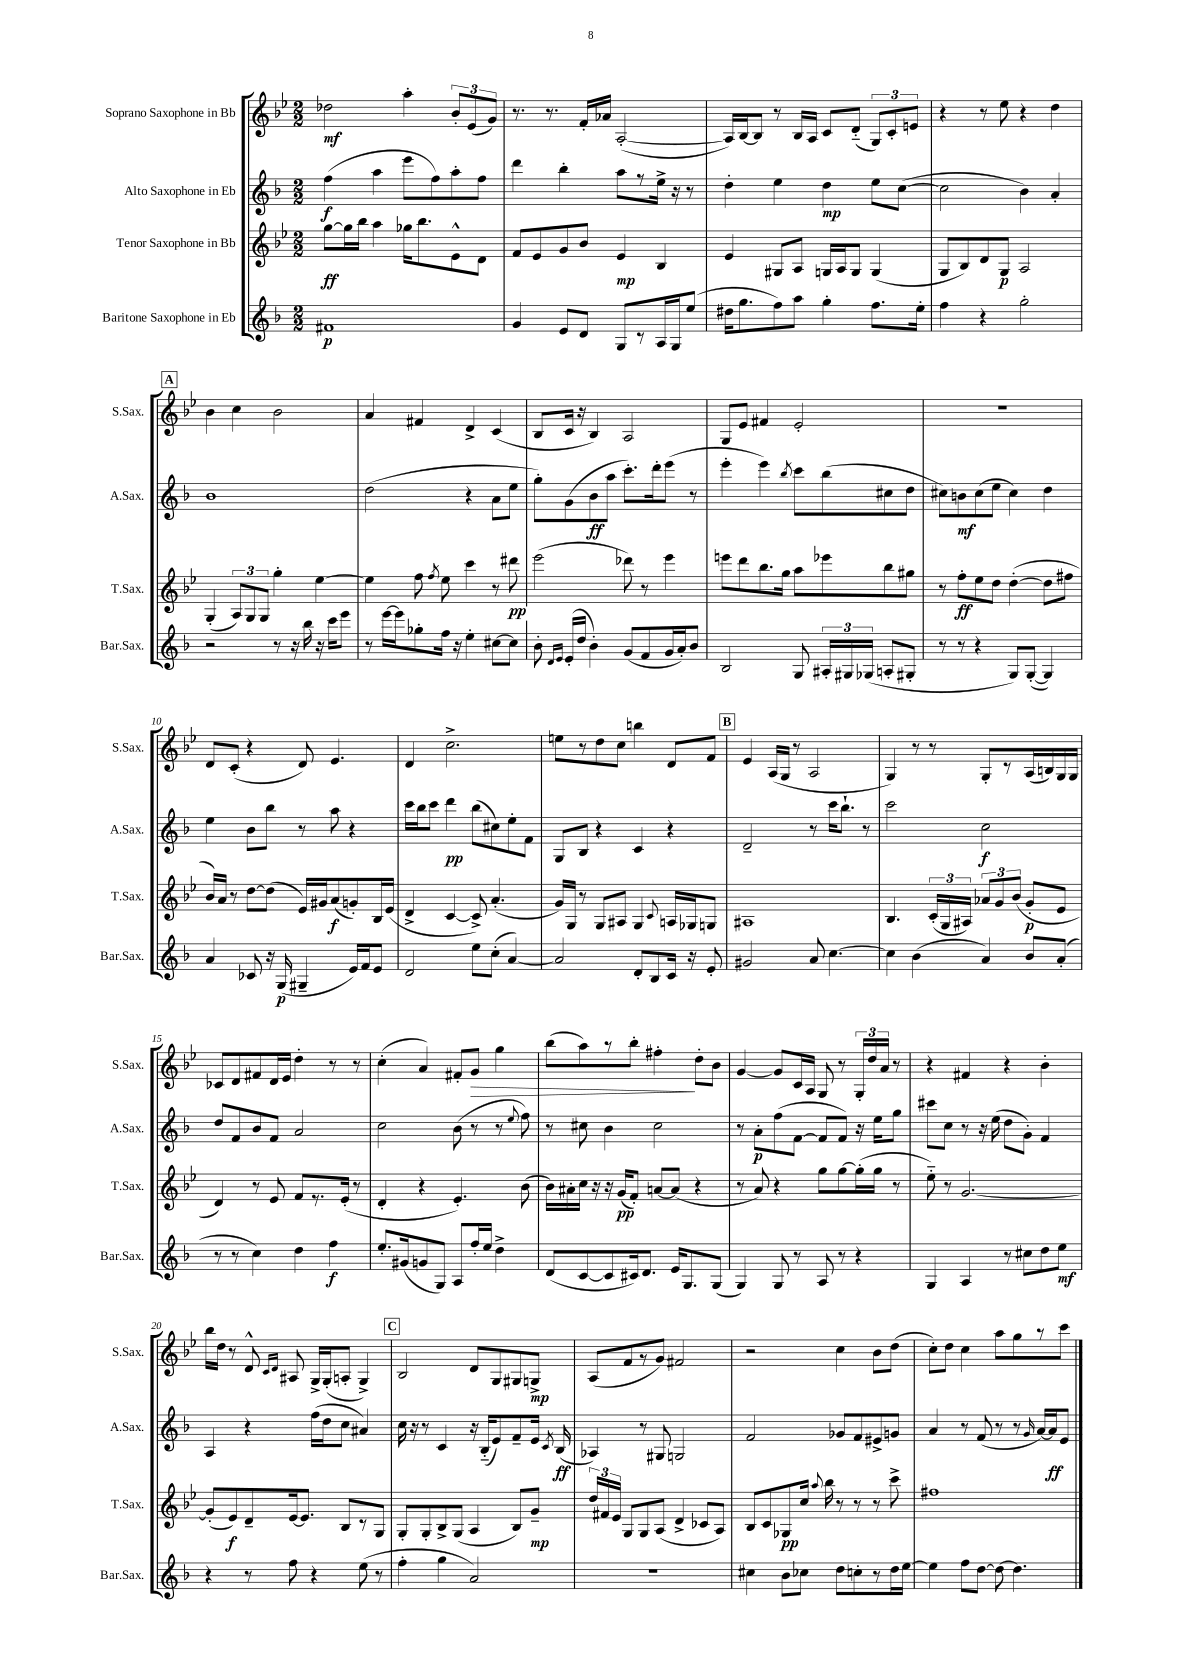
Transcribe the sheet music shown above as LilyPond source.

<<
\new StaffGroup <<
\new Staff = "s0" \with { instrumentName = "Soprano Saxophone in Bb" shortInstrumentName = "S.Sax." } {
    \clef treble \key bes \major \numericTimeSignature \time 2/2
    \autoBeamOff des''2\mf a''4-. \tuplet 3/2 { bes'8[-. ees'8( g'8]) } |
    r8. r8. f'16[-. aes'16] a2~-.( |
    a16[) bes16~ bes8] r8 bes16[ a16] c'8[ d'8]-_( \tuplet 3/2 { g8[) c'8-. e'8] } |
    r4 r8 ees''8 r4 d''4 |
    \mark \markup { \box "A" } bes'4 c''4 bes'2 |
    a'4 fis'4 d'4-> c'4( |
    bes8[ c'16] r16 bes4) a2 |
    g8[ ees'8] fis'4 ees'2-. |
    R1 |
    d'8[ c'8]-.( r4 d'8) ees'4. |
    d'4 c''2.-> |
    e''8[ r8 d''8 c''8] b''4 d'8[ f'8] |
    \mark \markup { \box "B" } ees'4 a16[( g16] r8 a2 |
    g4) r8 r8 g8[-. r8 a16( b16) g16 g16] |
    ces'8[ d'8 fis'8 d'16 ees'16] d''4-. r8 r8 |
    c''4-.( a'4) fis'8[-. g'8]\> g''4 |
    bes''8[( a''8) r8 bes''8]-. fis''4-.\! d''8[-. bes'8] |
    g'4~ g'8[ c'16 a16] g8 r8 \tuplet 3/2 { g16[-. d''16 a'16] } r8 |
    r4 fis'4 r4 bes'4-. |
    bes''16[ d''16] r8 d'8-^ \grace { c'16[ d'16] } ais8 g16[-> g16-.( a8]-. g4->) |
    \mark \markup { \box "C" } bes2 d'8[ g8 gis8 g8]->\mp |
    a8[( f'8 r8 g'8]) fis'2 |
    r2 c''4 bes'8[ d''8]( |
    c''8[-.) d''8] c''4 a''8[ g''8 r8 c'''8] \bar "|." |
}
\new Staff = "s1" \with { instrumentName = "Alto Saxophone in Eb" shortInstrumentName = "A.Sax." } {
    \clef treble \key f \major \numericTimeSignature \time 2/2
    \autoBeamOff f''4\f( a''4 e'''8[ f''8) a''8-. f''8] |
    d'''4 bes''4-. a''8[ r8 e''16]-> r16 r8 |
    d''4-. e''4 d''4\mp e''8[ c''8]~( |
    c''2 bes'4) a'4-. |
    \mark \markup { \box "A" } bes'1 |
    d''2( r4 a'8[ e''8] |
    g''8[-.) g'8( bes'8\ff a''8] c'''8.[-.) d'''16-. e'''8]( r8 |
    e'''4-. e'''4) \acciaccatura { bes''8 } c'''8[ bes''8( cis''8 d''8] |
    cis''8[) b'8\mf cis''8( e''8] cis''4) d''4 |
    e''4 bes'8[ bes''8] r8 a''8 r4 |
    c'''16[ bes''16 c'''8] d'''4\pp bes''8[( cis''8) e''8-. f'8] |
    g8[ bes8] r4 c'4 r4 |
    \mark \markup { \box "B" } d'2-- r8 c'''16[ bes''8.]-! r8 |
    c'''2 c''2\f |
    d''8[ f'8 bes'8 f'8] a'2 |
    c''2 bes'8( r8 r8 \appoggiatura { e''8 } f''8) |
    r8 cis''8 bes'4 cis''2 |
    r8 a'8[-.\p f''8( f'8]~ f'8[ f'8]) r16 e''16[ g''8] |
    cis'''8[ c''8] r8 r16 e''16( d''8[ g'8]-.) f'4 |
    a4 r4 f''16[( d''16 c''8] ais'4) |
    \mark \markup { \box "C" } c''16 r16 r8 c'4 r16 bes16[-_( e'8) f'8-- e'16] \acciaccatura { c'8 } bes16\ff( |
    aes4) r8 gis8 g2 |
    f'2 ges'8[ f'8 eis'8-> g'8] |
    a'4 r8 f'8( r8 r8 \grace { g'16 } a'16[~) a'16\ff e'8] \bar "|." |
}
\new Staff = "s2" \with { instrumentName = "Tenor Saxophone in Bb" shortInstrumentName = "T.Sax." } {
    \clef treble \key bes \major \numericTimeSignature \time 2/2
    \autoBeamOff g''8[~\ff g''16 bes''16] a''4 ges''16[ bes''8. ees'8-^ d'8] |
    f'8[ ees'8 g'8 bes'8] ees'4\mp bes4 |
    ees'4 gis8[ a8] g16[ a16 g8] g4( |
    g8[ bes8) d'8 g8]\p a2 |
    \mark \markup { \box "A" } g4-.( \tuplet 3/2 { a8[) g8 g8] } g''4-. ees''4~ |
    ees''4 f''8 \acciaccatura { f''8 } ees''8 c'''4 r8 dis'''8\pp |
    ees'''2( des'''8) r8 ees'''4 |
    e'''8[ d'''8 bes''8. g''16] a''8[ ees'''8 bes''8 gis''8] |
    r8 f''8[-.\ff ees''8 d''8] d''4~-.( d''8[ fis''8] |
    bes'16[) a'16] r8 d''8[~ d''8]( ees'16[) gis'16 a'8\f( g'8-.) bes16 ees'16]( |
    d'4-> c'4~ c'8->) a'4.-.( |
    g'16[) g16] r8 g8[ ais8] g4 \appoggiatura { c'8 } a16[ ges16 g8] |
    \mark \markup { \box "B" } ais1 |
    bes4. \tuplet 3/2 { c'16[-.( g16 ais16]) } \tuplet 3/2 { aes'8[ g'8 bes'8]( } g'8[-.\p ees'8] |
    d'4) r8 ees'8 f'8[ r8. ees'16]-.( r8 |
    d'4-. r4 ees'4.-.) bes'8( |
    bes'16[) ais'16-. c''16] r16 r16 g'16[\pp( f'8]-.) a'8[~ a'8]( r4 |
    r8 a'8) r4 g''8[ g''8~ g''16-.( g''16] r8 |
    ees''8-_) r8 g'2.~ |
    g'8[-.( ees'8\f) d'8-- ees'16~ ees'8.] bes8[ r8 g8] |
    \mark \markup { \box "C" } g8[-. g8-. bes8-> g8]( a4 bes8[) g'8]--\mp |
    \tuplet 3/2 { d''16[ fis'16 ees'16] } g8[ g8 a8]( d'4-> ces'8[ a8]) |
    bes8[ c'8 ges8\pp c''16] \appoggiatura { a''8 } bes''16 r8 r8 r8 c'''8-> |
    fis''1 \bar "|." |
}
\new Staff = "s3" \with { instrumentName = "Baritone Saxophone in Eb" shortInstrumentName = "Bar.Sax." } {
    \clef treble \key f \major \numericTimeSignature \time 2/2
    \autoBeamOff fis'1\p |
    g'4 e'8[ d'8] g8[ r8 a16 g16 e''8]( |
    dis''16[ g''8. f''8) a''8] g''4-. f''8.[ e''16]-. |
    f''4 r4 g''2-. |
    \mark \markup { \box "A" } r2 r8 r16 bes''16 r16 c'''16[ e'''8] |
    r8 e'''16[~ e'''16 ges''8-. f''16] r16 e''4-. cis''8[~ cis''8] |
    bes'8-. \grace { d'16[ e'16] } e'16[-.( d''16] bes'4-.) g'8[( f'8 g'16 a'16-.) bes'8] |
    bes2 g8 \tuplet 3/2 { ais16[-. gis16 ges16]( } a8[-. gis8]-. |
    r8 r8 r4 g8[) g8]~-.( g4) |
    a'4 ces'8 r16 g16\p( gis4-- e'16[) f'16 e'8] |
    d'2 e''8[ c''8]-.( a'4~) |
    a'2 d'8[-. bes8 c'16] r16 e'8-. |
    \mark \markup { \box "B" } gis'2 a'8 c''4.~ |
    c''4 bes'4( a'4) bes'8[ a'8]-.( |
    r8 r8 c''4) d''4 f''4\f |
    e''8.[-. gis'16( g'8 g8]) a8[ f''16-. e''16] d''4-> |
    d'8[( c'8~ c'8 cis'16) d'8.] e'16[ g8. g8]( |
    g4) g8 r8 a8 r8 r4 |
    g4 a4 r8 cis''8[ d''8 e''8]\mf |
    r4 r8 f''8 r4 e''8( r8 |
    \mark \markup { \box "C" } f''4-. g''4 a'2) |
    r1 |
    cis''4 bes'8[ ces''8] d''8[ c''8-. r8 d''16 e''16]~ |
    e''4 f''8[ d''8]~ d''8~ d''4. \bar "|." |
}
>>
>>
